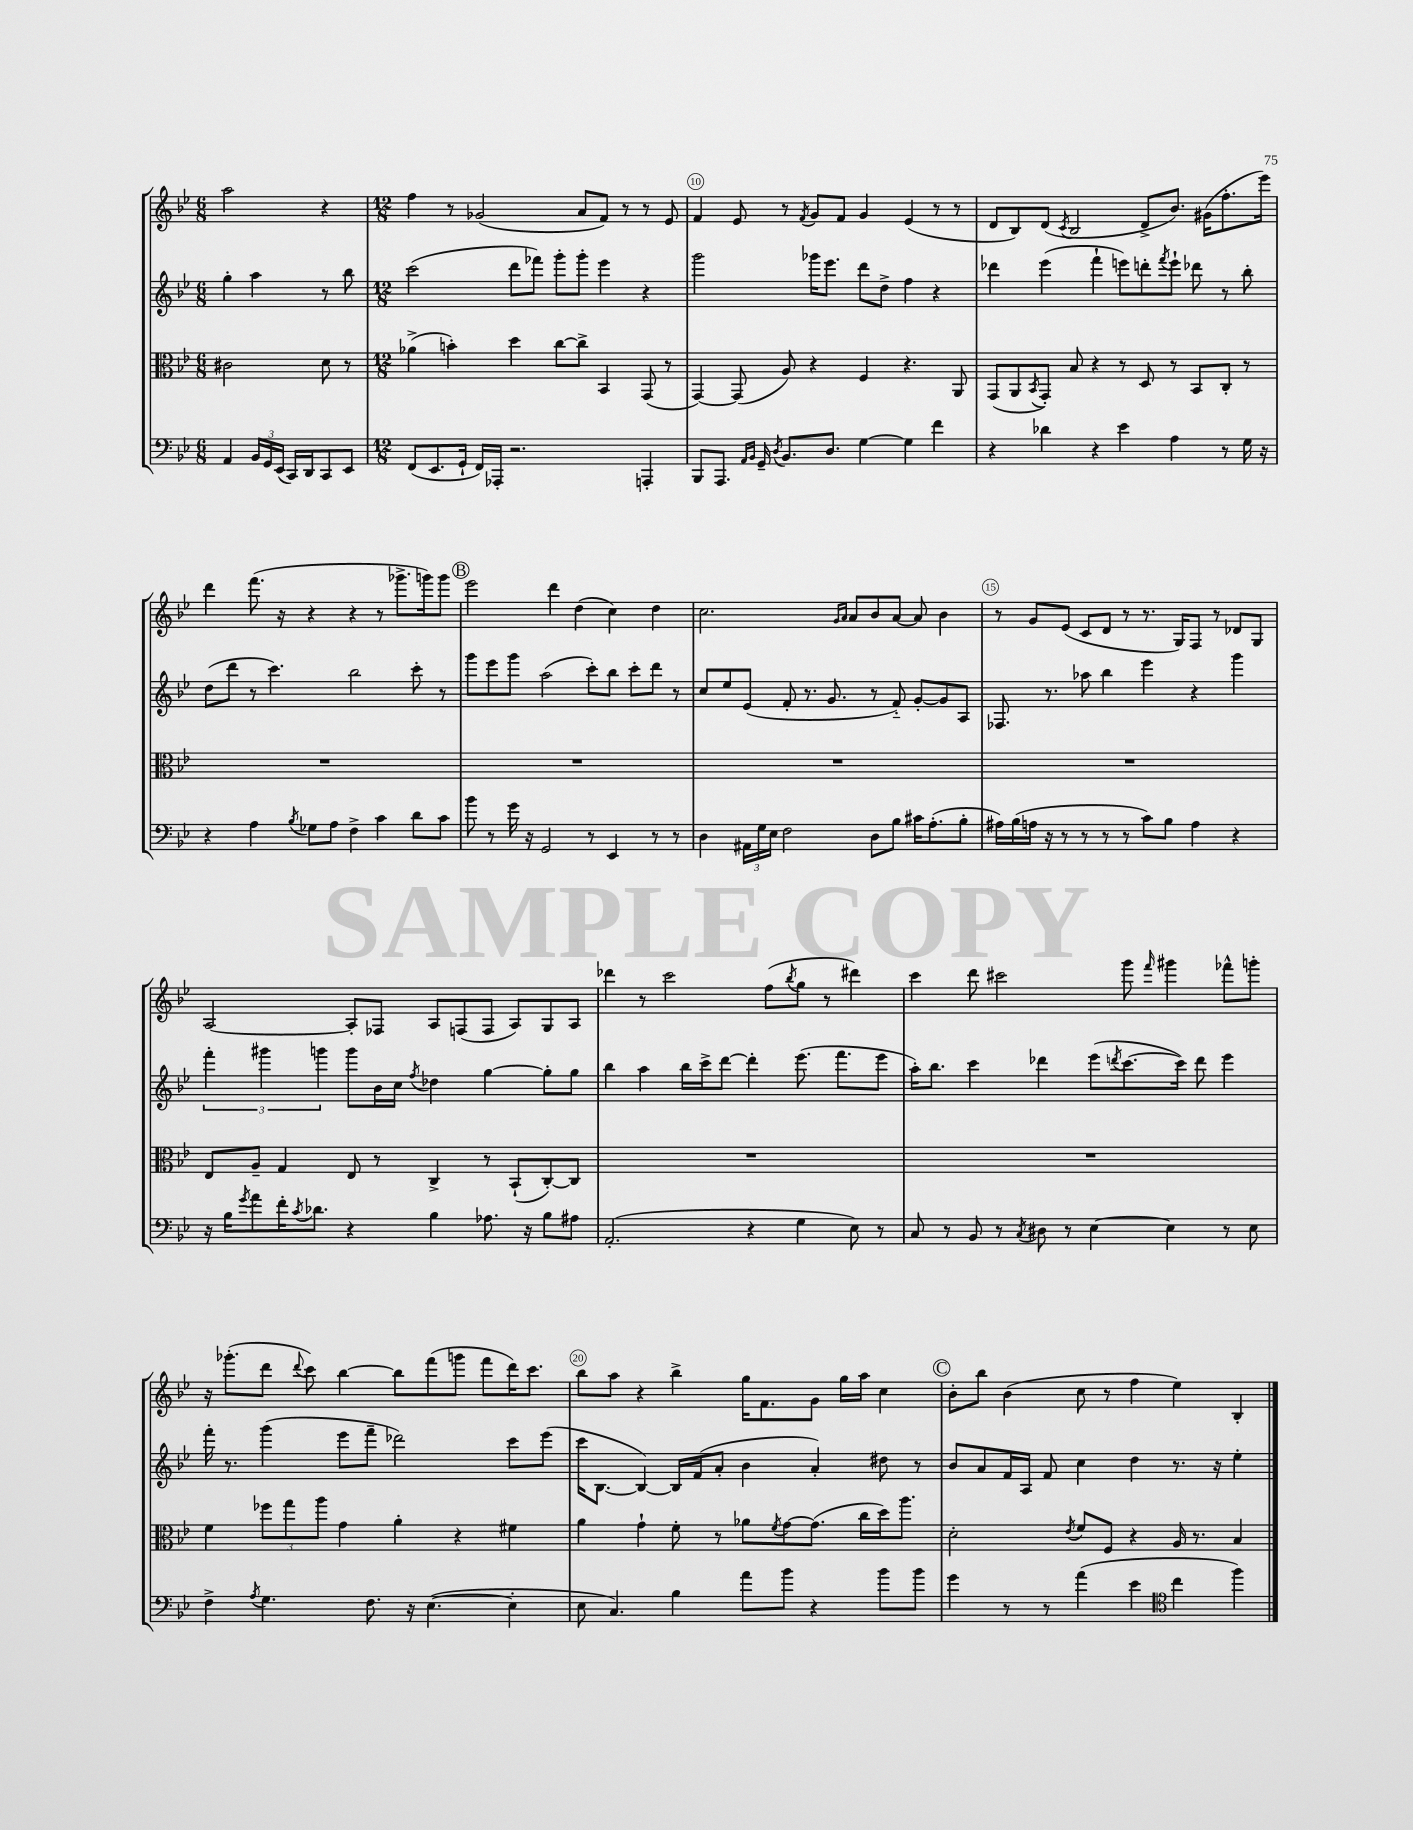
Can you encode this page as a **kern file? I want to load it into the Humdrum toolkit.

**kern	**kern	**kern	**kern
*staff4	*staff3	*staff2	*staff1
*clefF4	*clefC3	*clefG2	*clefG2
*k[b-e-]	*k[b-e-]	*k[b-e-]	*k[b-e-]
*M6/8	*M6/8	*M6/8	*M6/8
4AA	2c#	4gg'	2aa
24BB-	.	4aa	.
24GG	.	.	.
(24EE-	.	.	.
16CC)	.	.	.
16DD	.	.	.
8CC	8d	8r	4r
8EE-	8r	8bb-	.
=	=	=	=
*M12/8	*M12/8	*M12/8	*M12/8
(8FF	(4a-^	(2ccc	4ff
8.EE-	.	.	.
.	4b')	.	8r
16GG`	.	.	.
16FF)	.	.	(2g-
16AAA-'	.	.	.
2.r	4dd	8ddd	.
.	.	8fff-)	.
.	[8cc	8ggg'	.
.	8cc^]	8ggg'	8a
.	4BB-	4eee-	8f)
.	.	.	8r
4AAA'	(8GG	4r	8r
.	8r	.	8e-
=	=	=	=
8BBB-	[4GG)	2ggg	4f
8.AAA	.	.	.
.	(8GG]	.	8e-
16qqAA	.	.	.
16qqBB-	.	.	.
16GG~	.	.	.
8qD	.	.	.
8.BB-	8A)	.	8r
.	.	.	8qf
.	4r	16ggg-	8g
8.D	.	8.eee-	.
.	.	.	8f
[4G	4F	8ddd	4g
.	.	8dd^	.
4G]	4.r	4ff	(4e-
4f	.	4r	8r
.	8AA	.	8r
=	=	=	=
4r	(8GG	4ddd-	8d
.	8AA	.	8B-)
.	8qBB-	.	.
4d-	8GG')	(4eee-	(8d
.	.	.	8qc
.	8B-	.	2B-
4r	4r	4fff`	.
4e-	8r	8eee)	.
.	8D	8ddd'	8d^
.	.	8qfff	.
4A	8r	8eee`	8.b-)
.	8BB-	8ddd-	.
.	.	.	(16g#
8r	8C'	8r	8.ff'
16G	8r	8bb-'	.
16r	.	.	16eee-)
=	=	=	=
4r	1.r	(8dd	4ddd
.	.	8ddd	.
4A	.	8r	(8.fff
.	.	4.ccc)	.
.	.	.	16r
8qB-	.	.	.
8G-	.	.	4r
8A	.	.	.
4F^	.	2bb-	4r
4c	.	.	8r
.	.	.	8.ggg-^
8d	.	8ccc'	.
.	.	.	16ggg)
8c	.	8r	8ggg
=	=	=	=
8b-	1.r	8ggg	2eee-
8r	.	8eee-	.
16g	.	8ggg	.
16r	.	.	.
2GG	.	(2aa	.
.	.	.	4ddd
.	.	.	(4dd
8r	.	8ccc')	.
4EE-	.	8bb-	4cc)
.	.	8ccc'	.
8r	.	8ddd	4dd
8r	.	8r	.
=	=	=	=
4D	1.r	8cc	2.cc
.	.	8ee-	.
24AA#	.	(8e-	.
24G	.	.	.
24E-	.	.	.
2F	.	8f'	.
.	.	8.r	.
.	.	8.g	.
.	.	.	16qqg
.	.	.	16qqa
.	.	.	8a
8D	.	8r	8b-
8B-	.	8f'~)	[8a
16c#	.	[8g'	8a]
(8.A'	.	.	.
.	.	8g]	4b-
8B-'	.	8A	.
=	=	=	=
16A#)	1.r	8.F-	8r
(16B-	.	.	.
16A	.	.	8g
16r	.	8.r	.
8r	.	.	(8e-
8r	.	8aa-	8c
8r	.	4bb-	8d
8r	.	.	8r
8c)	.	4eee-	8.r
8B-	.	.	.
.	.	.	16G)
4A	.	4r	8F
.	.	.	8r
4r	.	4ggg	8d-
.	.	.	8G
=	=	=	=
16r	8E-	6fff'	[2A
16B-	.	.	.
8qg	.	.	.
8a	8A~	.	.
.	.	6ggg#	.
16f'	4G	.	.
8qc	.	.	.
8.d-	.	.	.
.	.	6ggg	.
4r	8E-	8ggg	8A']
.	8r	16b-	8F-
.	.	16cc	.
.	.	8qff	.
4B-	4C^	4dd-	8A
.	.	.	(8F
8.A-	8r	[4gg	8F
.	(8BB-`	.	8A)
16r	.	.	.
8B-	[8C')	8gg']	8G
8A#	8C]	8gg	8A
=	=	=	=
(2.AA'	1.r	4bb-	4ddd-
.	.	4aa	8r
.	.	.	2ccc
.	.	16bb-	.
.	.	16ccc^	.
.	.	[8ddd	.
4r	.	4ddd']	.
.	.	.	(8ff
.	.	.	8qbb-
4G	.	(8.eee-	8gg
.	.	.	8r
.	.	8.fff	.
8E-)	.	.	4ddd#)
8r	.	8eee-	.
=	=	=	=
8C	1.r	16aa')	4ccc
.	.	8.bb-	.
8r	.	.	.
8BB-	.	4ccc	8ddd
8r	.	.	2ccc#
8qC	.	.	.
8D#	.	4ddd-	.
8r	.	.	.
[4E-	.	(8eee-	.
.	.	8qddd	.
.	.	[8.ccc	8ggg
.	.	.	16qqfff
4E-]	.	.	4ggg#
.	.	16ccc])	.
.	.	8ddd	.
8r	.	4eee-	8fff-^^
8E-	.	.	8ggg'
=	=	=	=
4F^	4f	16fff'	16r
.	.	8.r	(8.ggg-'
8qA	.	.	.
4.G	12ff-	(4ggg	8ddd
.	12gg	.	.
.	.	.	8qqddd
.	.	.	8ccc)
.	12aa	.	.
.	4g	8eee-	[4bb-
8.F	.	8fff~	.
.	4a'	2ddd-)	8bb-]
16r	.	.	.
([4.E-	.	.	(8fff
.	4r	.	8ggg
.	.	.	8fff
4E-']	4f#	8ccc	16ddd)
.	.	.	8.ccc
.	.	(8eee-	.
=	=	=	=
8E-	4a	16ccc	8bb-
.	.	[8.B-	.
4.C)	.	.	8aa
.	4g`	4B-_)	4r
4B-	8f'	16B-]	4bb-^
.	.	(16f	.
.	8r	8a'	.
8a	8a-	4b-	16gg
.	.	.	8.f
.	8qf	.	.
8b-	[8g	.	.
4r	(8.g]	4a')	8g
.	.	.	16gg
.	16cc	.	16aa
8b-	16dd)	8dd#	4cc
.	8.aa	.	.
8b-	.	8r	.
=	=	=	=
4g	2d'	8b-	8b-'
.	.	8a	8bb-
8r	.	16f	(4b-
.	.	16A	.
8r	.	8f	.
.	8qe-	.	.
(4a	8f	4cc	8cc
.	8F	.	8r
4e-	4r	4dd	4ff
*clefC4	*	*	*
4cc	16A	8.r	4ee-)
.	8.r	.	.
.	.	16r	.
4ff)	4B-	4ee-'	4B-'
==	==	==	==
*-	*-	*-	*-
